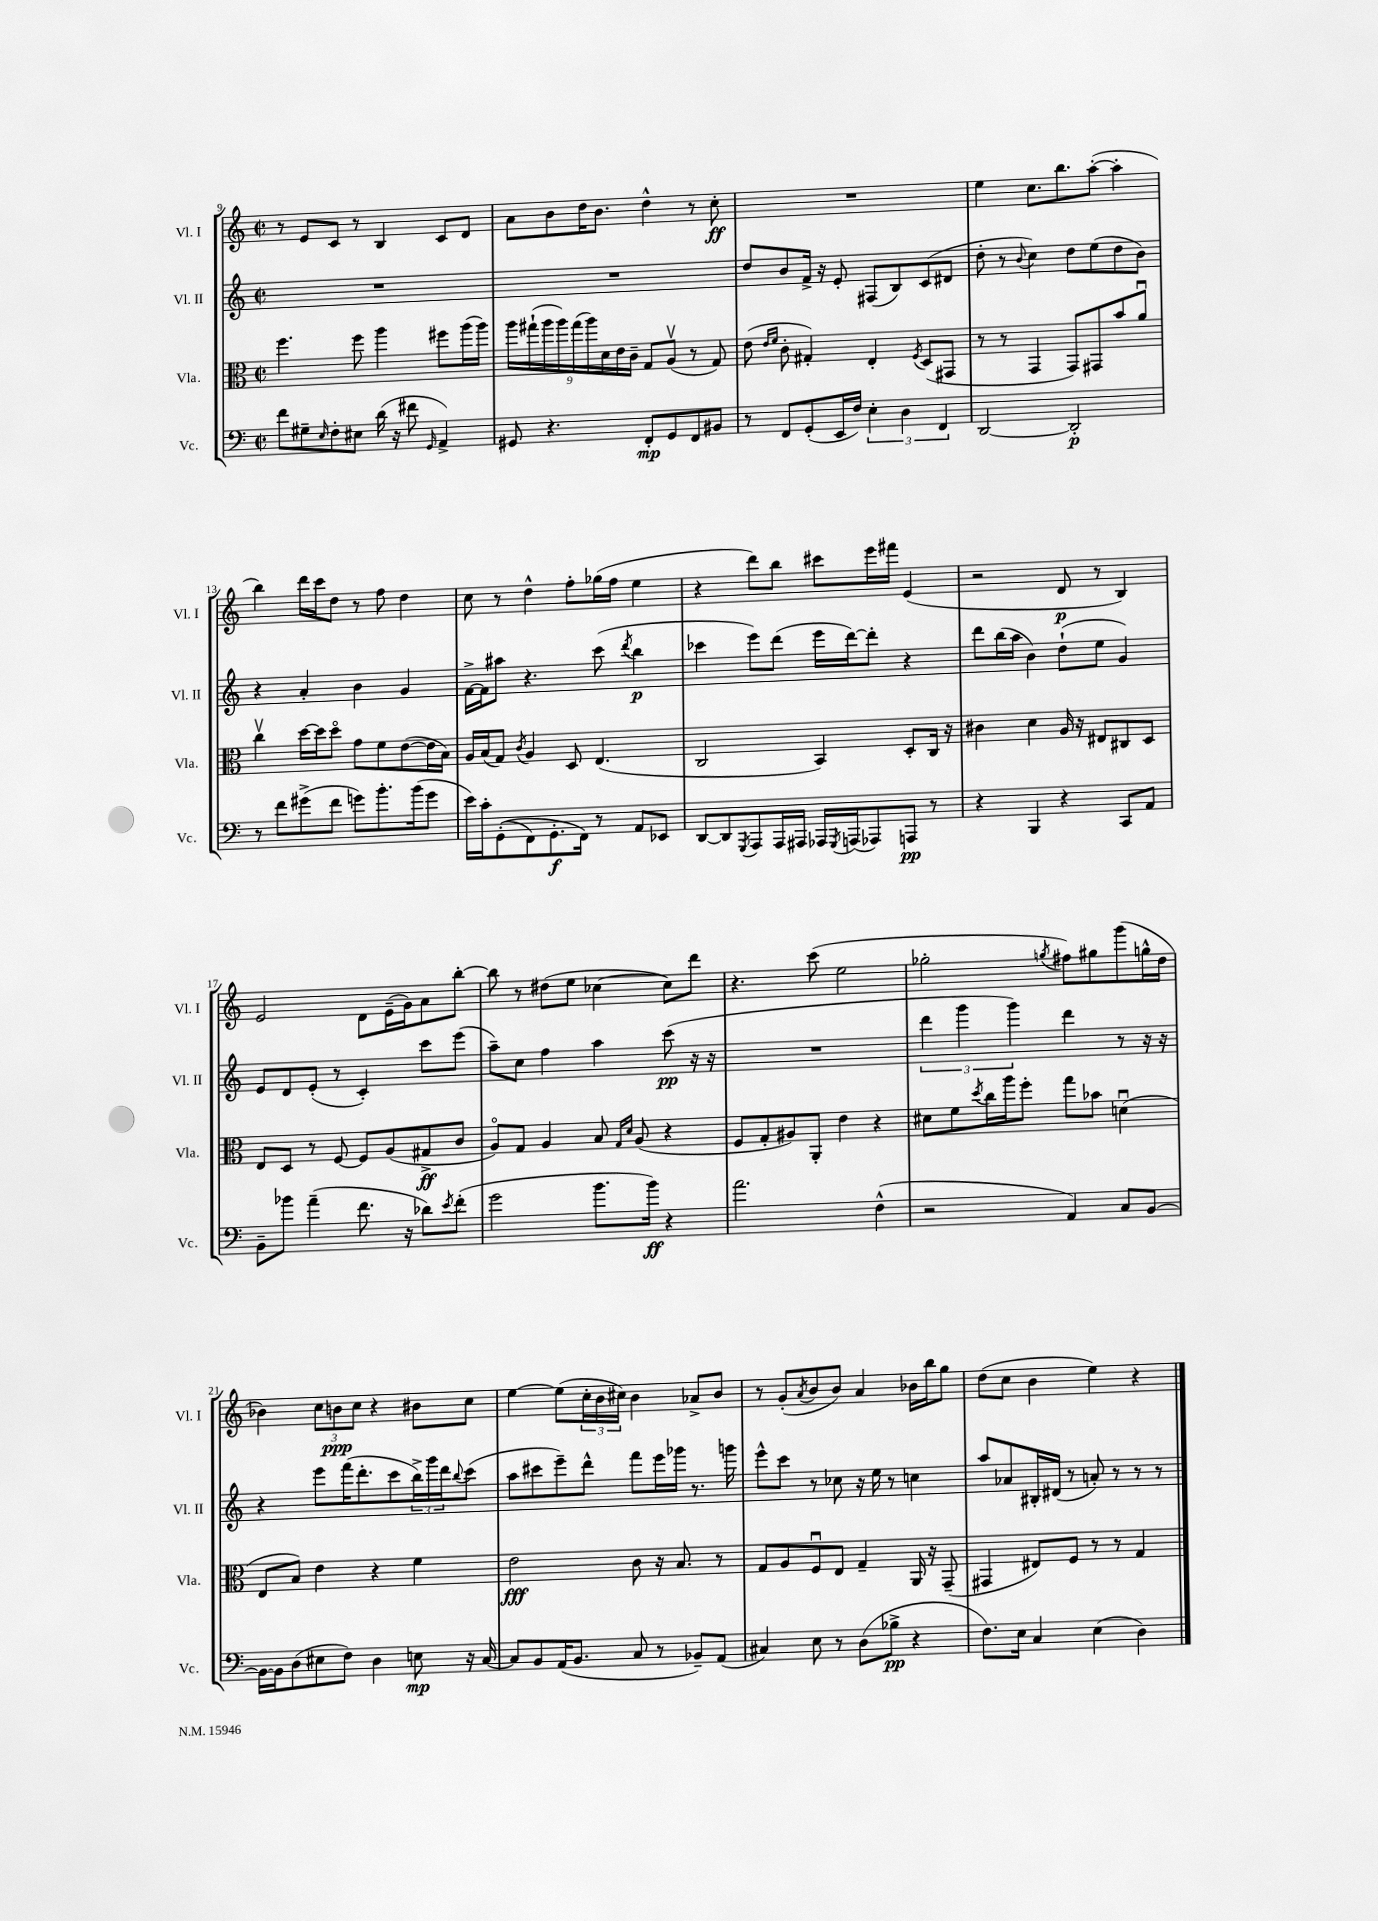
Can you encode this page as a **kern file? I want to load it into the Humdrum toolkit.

**kern	**dynam	**kern	**dynam	**kern	**dynam	**kern	**dynam
*part4	*part4	*part3	*part3	*part2	*part2	*part1	*part1
*staff4	*staff4	*staff3	*staff3	*staff2	*staff2	*staff1	*staff1
*I"Vc.	*	*I"Vla.	*	*I"Vl. II	*	*I"Vl. I	*
*I'Vc.	*	*I'Vla.	*	*I'Vl. II	*	*I'Vl. I	*
*clefF4	*	*clefC3	*	*clefG2	*	*clefG2	*
*k[]	*	*k[]	*	*k[]	*	*k[]	*
*M2/2	*	*M2/2	*	*M2/2	*	*M2/2	*
*met(c|)	*	*met(c|)	*	*met(c|)	*	*met(c|)	*
=9	=9	=9	=9	=9	=9	=9	=9
8f\L	.	4.ff\	.	1r	.	8r	.
8G#X~\	.	.	.	.	.	8e/L	.
16qqE/	.	.	.	.	.	.	.
8F'\	.	.	.	.	.	8c/J	.
8E#X\J	.	8ff\	.	.	.	8r	.
(16d\	.	4aa\	.	.	.	4B/	.
16r	.	.	.	.	.	.	.
8f#X\	.	.	.	.	.	.	.
16qqGG/	.	.	.	.	.	.	.
4AA^/)	.	8ff#X\L	.	.	.	8c/L	.
.	.	(16aa\L	.	.	.	8d/J	.
.	.	16aa\JJ)	.	.	.	.	.
=10	=10	=10	=10	=10	=10	=10	=10
8GG#X/	.	18aa\LL	.	1r	.	8a\L	.
.	.	(18gg#X`\	.	.	.	.	.
.	.	18aa\	.	.	.	.	.
4.r	.	.	.	.	.	8b\	.
.	.	18aa\)	.	.	.	.	.
.	.	(18gg#\	.	.	.	.	.
.	.	.	.	.	.	16dd\K	.
.	.	18aa\)	.	.	.	.	.
.	.	.	.	.	.	8.b\J	.
.	.	18d\	.	.	.	.	.
.	.	18e\	.	.	.	.	.
.	.	18c~\JJ	.	.	.	.	.
8FF'/L	mp	8G/L	.	.	.	4dd^^\	.
8GG#/	.	(8Av/J	.	.	.	.	.
8FF/	.	8r	.	.	.	8r	.
8BB#X/J	.	8G/)	.	.	.	8cc'\	ff
=11	=11	=11	=11	=11	=11	=11	=11
8r	.	(8e\	.	8dd/L	.	1r	.
.	.	16qqe/LL	.	.	.	.	.
.	.	16qqf/JJ	.	.	.	.	.
8FF/L	.	8c'\	.	8b/	.	.	.
(8GG'/	.	4G#X'/)	.	16f^/Jk	.	.	.
.	.	.	.	16r	.	.	.
16EE/L	.	.	.	8e'/	.	.	.
16F/JJ)	.	.	.	.	.	.	.
6E'\	.	4E'/	.	(8F#X/L	.	.	.
.	.	.	.	8B/)	.	.	.
6D\	.	.	.	.	.	.	.
.	.	8qF/	.	.	.	.	.
.	.	(8D/L	.	(8c/	.	.	.
6FF/	.	.	.	.	.	.	.
.	.	8GG#X/J	.	8d#X/J	.	.	.
=12	=12	=12	=12	=12	=12	=12	=12
[2DD/	.	8r	.	8dd'\	.	4ee\	.
.	.	8r	.	8r	.	.	.
.	.	.	.	8qqb/	.	.	.
.	.	4GG/	.	4cc\)	.	8.cc\L	.
.	.	.	.	.	.	8.bb\	.
2DD'/]	p	8GG/L)	.	8dd\L	.	.	.
.	.	8GG#X/	.	(8ee\	.	([8aa'\J	.
.	.	8b/	.	8dd\	.	4aa'\]	.
.	.	8au/J	.	8b\J)	.	.	.
!!LO:LB:g=z
=13	=13	=13	=13	=13	=13	=13	=13
8r	.	4ccv\	.	4r	.	4bb\)	.
8f\L	.	.	.	.	.	.	.
(8g#X^\	.	[16dd\LL	.	4a'/	.	16ddd\LL	.
.	.	16dd\J]	.	.	.	16ccc\J	.
8f\J	.	8dd\J	.	.	.	8dd\J	.
8gn\L)	.	8g\L	.	4b\	.	8r	.
8.b'\	.	8f\	.	.	.	8ff\	.
.	.	([8e\	.	4g/	.	4dd\	.
(16b\k	.	.	.	.	.	.	.
8g\J	.	16e\L]	.	.	.	.	.
.	.	16B\JJ)	.	.	.	.	.
=14	=14	=14	=14	=14	=14	=14	=14
16e\LL)	.	16A/LL	.	[16f^\LL	.	8cc\	.
16c'\J	.	(16B/J	.	16f\J]	.	.	.
((8GG'\	.	8G/J)	.	8aa#X\J	.	8r	.
.	.	8qc/	.	.	.	.	.
8FF\)	.	4A/	.	4.r	.	4dd^^\	.
8.GG'\	f	.	.	.	.	.	.
.	.	8D/	.	.	.	8ff'\L	.
16FF\Jk)	.	.	.	.	.	.	.
8r	.	(4.E/	.	(8ccc\	.	(16gg-X\L	.
.	.	.	.	.	.	16ff\JJ	.
.	.	.	.	8qddd/	.	.	.
8AA/L	.	.	.	4bb\	p	4ee\	.
8EE-X/J	.	.	.	.	.	.	.
=15	=15	=15	=15	=15	=15	=15	=15
[8DD/L	.	2C/	.	4ccc-X\	.	4r	.
8DD/]	.	.	.	.	.	.	.
8qGGG/	.	.	.	.	.	.	.
8AAA/	.	.	.	8eee\L)	.	8ddd\L)	.
16AAA/L	.	.	.	(8ddd\J	.	8bb\J	.
16AAA#X/JJ	.	.	.	.	.	.	.
16AAA-X/LL	.	4BB/)	.	16eee\LL	.	8ccc#X\L	.
8qGGG/	.	.	.	.	.	.	.
(16AAAn/J	.	.	.	[16ddd\J)	.	.	.
8AAA-X/)	.	.	.	8ddd'\J]	.	16eee\L	.
.	.	.	.	.	.	16fff#X\JJ	.
8AAAn/J	pp	8D'/L	.	4r	.	(4e/	.
8r	.	16C/Jk	.	.	.	.	.
.	.	16r	.	.	.	.	.
=16	=16	=16	=16	=16	=16	=16	=16
4r	.	4c#X\	.	8ddd\L	.	2r	.
.	.	.	.	(16bb\L	.	.	.
.	.	.	.	16aa\JJ	.	.	.
4BBB/	.	4d\	.	4b\)	.	.	.
4r	.	16A/	.	(8dd`\L	.	8d/	p
.	.	16r	.	.	.	.	.
.	.	8E#X/L	.	8ee\J	.	8r	.
8CC/L	.	8C#X/	.	4g/)	.	4B/)	.
8AA/J	.	8D/J	.	.	.	.	.
!!LO:LB:g=z
=17	=17	=17	=17	=17	=17	=17	=17
8BB~\L	.	8E/L	.	8e/L	.	2e/	.
8b-X\J	.	8D/J	.	8d/	.	.	.
(4a~\	.	8r	.	(8e'/J	.	.	.
.	.	[8F/	.	8r	.	.	.
8.f\	.	8F/L]	.	4c'/)	.	8d\L	.
.	.	(8A/	.	.	.	(16e~\L	.
16r	.	.	.	.	.	16g\J)	.
8d-X\L)	.	8G#X^/	ff	8ccc\L	.	8a\	.
8qe/	.	.	.	.	.	.	.
(8f'\J	.	8c/J	.	(8eee\J	.	[8bb'\J	.
=18	=18	=18	=18	=18	=18	=18	=18
2g\	.	8A/L)	.	8aa~\L)	.	8bb\]	.
.	.	8G/J	.	8cc\J	.	8r	.
.	.	4A/	.	4ff\	.	(8dd#X\L	.
.	.	.	.	.	.	8ee\J	.
8.b\L	.	8B/	.	4aa\	.	[4cc-X\	.
.	.	16qqG/LL	.	.	.	.	.
.	.	16qqd/JJ	.	.	.	.	.
.	.	(8A/	.	.	.	.	.
16b\Jk)	ff	.	.	.	.	.	.
4r	.	4r	.	(8ccc\	pp	8cc-\L])	.
.	.	.	.	16r	.	8ddd\J	.
.	.	.	.	16r	.	.	.
=19	=19	=19	=19	=19	=19	=19	=19
2.a\	.	8F/L	.	1r	.	4.r	.
.	.	8G'/	.	.	.	.	.
.	.	8A#X/)	.	.	.	.	.
.	.	8AA'/J	.	.	.	(8ccc\	.
.	.	4e\	.	.	.	2ee\	.
(4F^^\	.	4r	.	.	.	.	.
=20	=20	=20	=20	=20	=20	=20	=20
2r	.	8d#X\L	.	6ddd\	.	2gg-X'\	.
.	.	8f\	.	.	.	.	.
.	.	.	.	6ggg\	.	.	.
.	.	8qdd/	.	.	.	.	.
.	.	16cc\L	.	.	.	.	.
.	.	16aa\J	.	.	.	.	.
.	.	.	.	6ggg\)	.	.	.
.	.	8ff'\J	.	.	.	.	.
.	.	.	.	.	.	8qggn/	.
4AA/)	.	8gg\L	.	4ddd\	.	8ff#X\L)	.
.	.	8b-X\J	.	.	.	8gg#X\	.
8C/L	.	(4dnu\	.	8r	.	(8ggg\	.
[8BB/J	.	.	.	16r	.	16ggn^^\L	.
.	.	.	.	16r	.	16dd\JJ	.
!!LO:LB:g=z
=21	=21	=21	=21	=21	=21	=21	=21
16BB\LL_	.	8E/L	.	4r	.	4b-X\)	.
16BB\J]	.	.	.	.	.	.	.
(8D\	.	8B/J)	.	.	.	.	.
8E#X\	.	4e\	.	8eee\L	.	12cc\L	.
.	.	.	.	.	.	12bn\	ppp
8F\J)	.	.	.	(16fff\K	.	.	.
.	.	.	.	.	.	12cc\J	.
.	.	.	.	8.ddd'\	.	.	.
4D\	.	4r	.	.	.	4r	.
.	.	.	.	8ccc\	.	.	.
8En\	mp	4f\	.	24bb^\L)	.	8b#X\L	.
.	.	.	.	24ggg\	.	.	.
.	.	.	.	24ddd\J	.	.	.
.	.	.	.	8qqbb/	.	.	.
16r	.	.	.	(8ccc\J	.	8cc\J	.
[16C/	.	.	.	.	.	.	.
=22	=22	=22	=22	=22	=22	=22	=22
8C/L]	.	2e\	fff	8aa\L	.	[4ee\	.
8BB/	.	.	.	8ccc#X\	.	.	.
(16AA/K	.	.	.	8eee~\)	.	(8ee\L]	.
8.BB/J	.	.	.	.	.	.	.
.	.	.	.	8ddd^^\J	.	24cc'\L	.
.	.	.	.	.	.	24b\	.
.	.	.	.	.	.	24cc#X\JJ)	.
8C/	.	8c\	.	8fff\L	.	4b\	.
8r	.	16r	.	16eee\L	.	.	.
.	.	8.B/	.	16ggg-X\JJ	.	.	.
8BB-X~/L)	.	.	.	8.r	.	8a-X^/L	.
(8AA/J	.	8r	.	.	.	8b/J	.
.	.	.	.	16gggn\	.	.	.
=23	=23	=23	=23	=23	=23	=23	=23
4C#X/)	.	8G/L	.	8eee^^\L	.	8r	.
.	.	8A/	.	8ccc\J	.	(8g'/L	.
.	.	.	.	.	.	8qa/	.
8E\	.	8Fu/	.	8r	.	8b/	.
8r	.	8E/J	.	8cc-X\	.	8b/J)	.
(8D\L	.	4G~/	.	16r	.	4a/	.
.	.	.	.	16ee\	.	.	.
8B-X^\J	pp	.	.	8r	.	.	.
4r	.	16AA/	.	4ccn\	.	16b-X\LL	.
.	.	16r	.	.	.	16bb\J	.
.	.	(8GG~/	.	.	.	8gg\J	.
=24	=24	=24	=24	=24	=24	=24	=24
8.F\L)	.	4GG#X/	.	8aa/L	.	(8dd\L	.
.	.	.	.	8a-X/	.	8cc\J	.
16E\Jk	.	.	.	.	.	.	.
4C/	.	8E#X/L)	.	16B#X'/L	.	4b\	.
.	.	.	.	(16d#X/JJ	.	.	.
.	.	8F/J	.	8r	.	.	.
(4E\	.	8r	.	8an'/)	.	4ee\)	.
.	.	8r	.	8r	.	.	.
4D\)	.	4G/	.	8r	.	4r	.
.	.	.	.	8r	.	.	.
==	==	==	==	==	==	==	==
*-	*-	*-	*-	*-	*-	*-	*-
